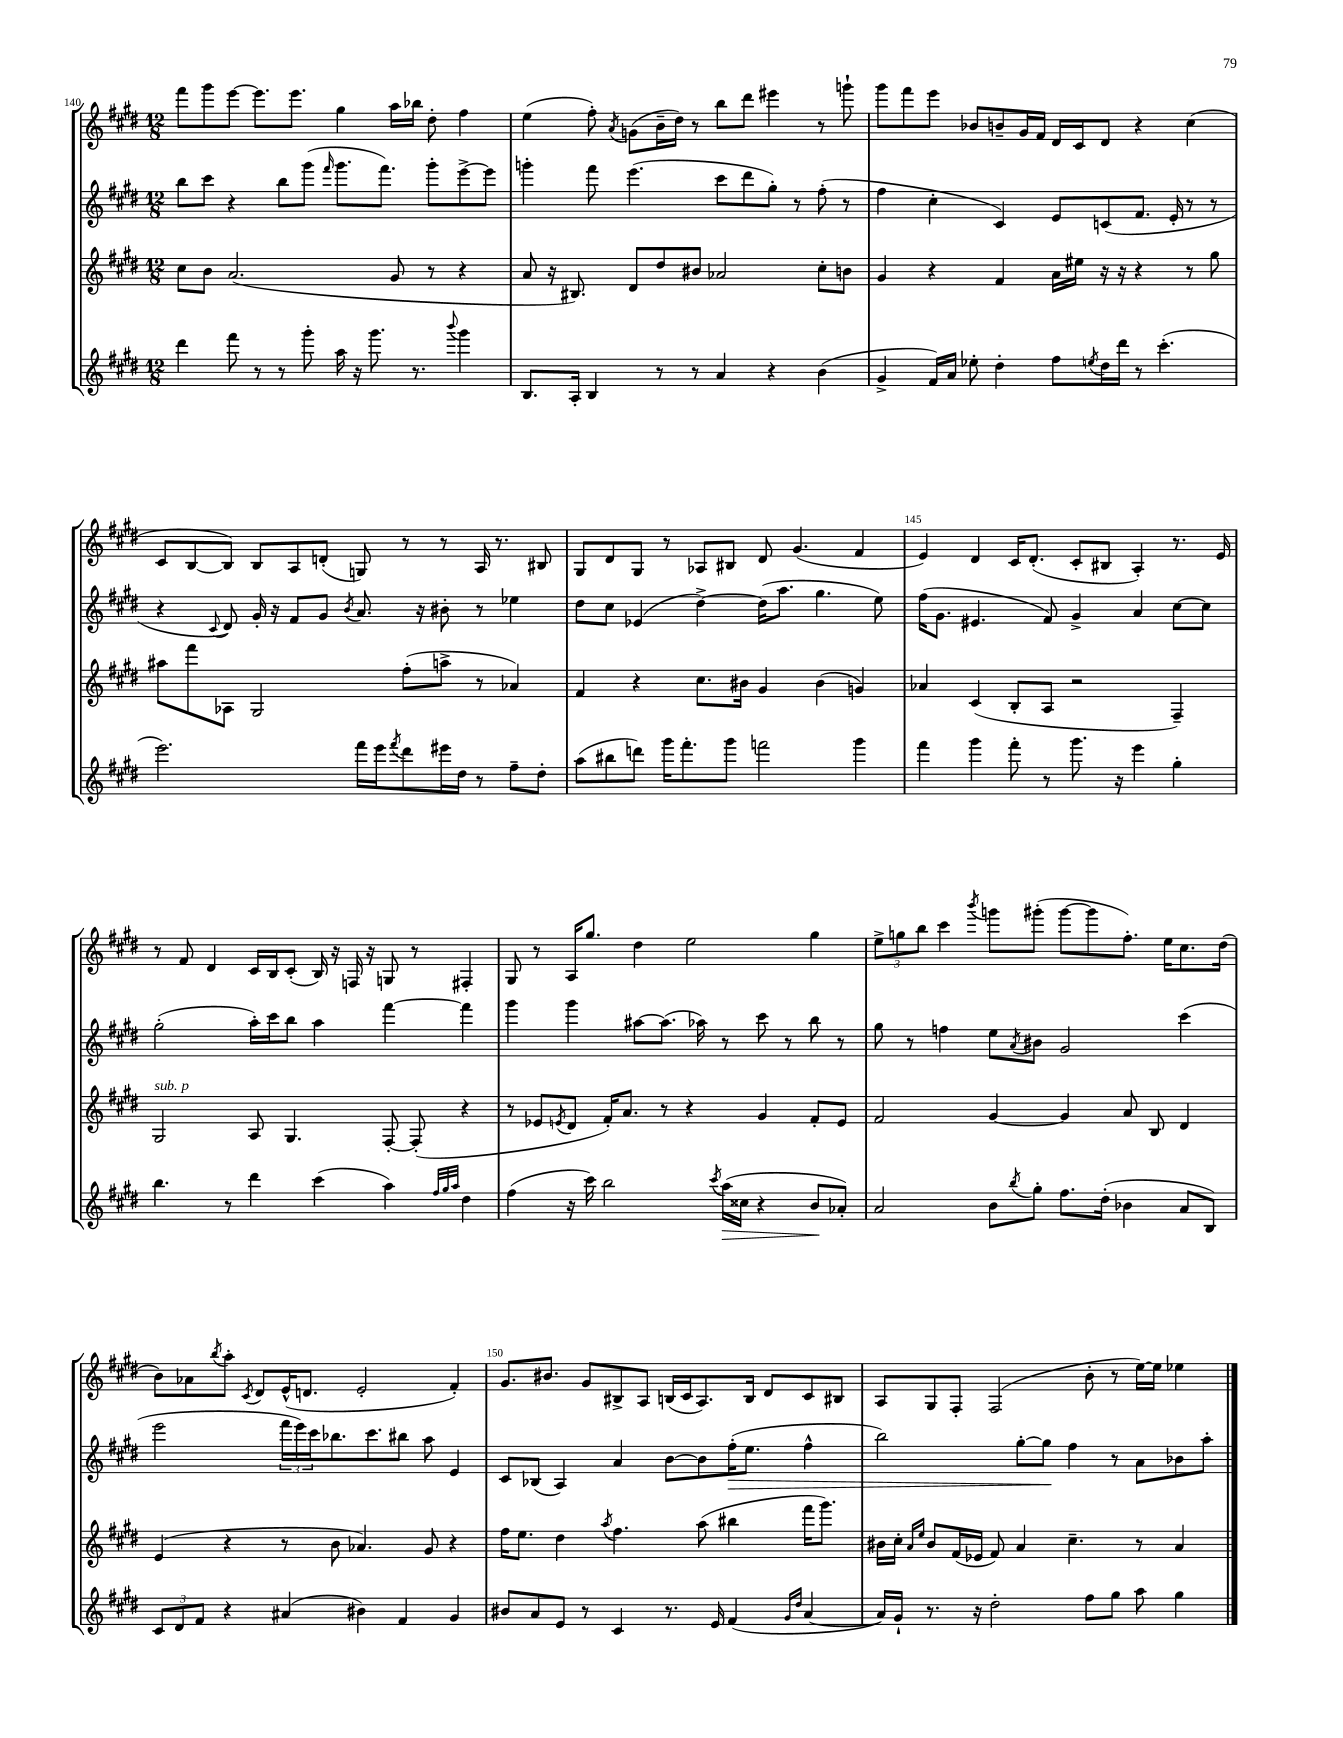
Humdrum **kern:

**kern	**kern	**kern	**kern
*staff4	*staff3	*staff2	*staff1
*clefG2	*clefG2	*clefG2	*clefG2
*k[f#c#g#d#]	*k[f#c#g#d#]	*k[f#c#g#d#]	*k[f#c#g#d#]
*M12/8	*M12/8	*M12/8	*M12/8
4ddd#\	8cc#\L	8bb\L	8fff#\L
.	8b\J	8ccc#\J	8ggg#\
8fff#\	(2.a/	4r	[8eee\J
8r	.	.	8.eee\]L
8r	.	8bb\L	.
.	.	.	8.eee\J
8ggg#'\	.	(8ggg#\J	.
.	.	16qqfff#/	.
16aa\	.	8.ggg#\L	4gg#\
16r	.	.	.
8.ggg#\	.	.	.
.	.	8.fff#\J)	.
.	8g#/	.	16aa\LL
8.r	.	.	16bb-\JJ
.	8r	8ggg#'\L	8dd#'\
8qqbbb/	.	.	.
4ggg#\	4r	[8eee^\	4ff#\
.	.	8eee\]J	.
=	=	=	=
8.B/L	8a/	4ggg'\	(4ee\
.	16r	.	.
16A'/Jk	8.B#/)	.	.
4B/	.	8fff#\	8ff#'\)
.	.	.	8qa/
.	8d#/L	(4.eee\	(8g\L
8r	8dd#/	.	16b~\L
.	.	.	16dd#\JJ)
8r	8b#/J	.	8r
4a/	2a-/	8ccc#\L	8bb\L
.	.	8ddd#\	8ddd#\J
4r	.	8gg#'\J)	4eee#\
.	.	8r	.
(4b\	8cc#'\L	(8ff#'\	8r
.	8b\J	8r	8ggg`\
=	=	=	=
4g#^/	4g#/	4ff#\	8ggg#\L
.	.	.	8fff#\
16f#/LL)	4r	4cc#'\	8eee\J
16a/JJ	.	.	.
8ee-'\	.	.	8b-/L
4dd#'\	4f#/	4c#/)	8b~/
.	.	.	16g#/L
.	.	.	16f#/JJ
8ff#\L	16a\LL	8e/L	16d#/LL
.	16ee#\JJ	.	16c#/J
8qee/	.	.	.
16dd#\L	16r	(8c/	8d#/J
16ddd#\JJ	16r	.	.
8r	4r	8.f#/J	4r
(4.ccc#'\	.	.	.
.	.	16e'/	.
.	8r	8r	(4cc#\
.	8gg#\	8r	.
=	=	=	=
2.eee\)	8aa#\L	4r	8c#/L
.	8fff#\	.	[8B/
.	.	8qqc#/	.
.	8A-\J	8d#/)	8B/]J)
.	2G#/	16g#'/	8B/L
.	.	16r	.
.	.	8f#/L	8A/
.	.	8g#/J	(8d'/J
.	.	8qb/	.
16fff#\LL	.	8.a/	8G/)
16eee\J	.	.	.
8qfff#/	.	.	.
8ddd#\	(8ff#'\L	.	8r
.	.	16r	.
16eee#\L	8aa^\J	8b#'\	8r
16dd#\JJ	.	.	.
8r	8r	8r	16A/
.	.	.	8.r
8ff#~\L	4a-/)	4ee-\	.
8dd#'\J	.	.	8B#/
=	=	=	=
(8aa\L	4f#/	8dd#\L	8G#/L
8bb#\	.	8cc#\J	8d#/
8ddd\J)	4r	(4e-/	8G#/J
16ggg#\LK	.	.	8r
8.fff#'\	.	.	.
.	8.cc#\L	[4dd#^\)	8A-/L
8ggg#\J	.	.	8B#/J
.	16b#\Jk	.	.
2fff\	4g#/	(16dd#\]LK	8d#/
.	.	8.aa\J	.
.	.	.	(4.g#/
.	(4b#\	4.gg#\	.
4ggg#\	4g/)	.	4f#/
.	.	8ee\)	.
=	=	=	=
4fff#\	4a-/	(16ff#\LK	4e/)
.	.	8.g#\J	.
4ggg#\	(4c#/	4.e#/	4d#/
8fff#'\	8B'/L	.	16c#/LK
.	.	.	(8.d#'/J
8r	8A/J	8f#/)	.
8.ggg#\	2r	4g#^/	8c#'/L
.	.	.	8B#/J
16r	.	.	.
4eee\	.	4a/	4A'/)
4gg#'\	4F#~/)	[8cc#\L	8.r
.	.	8cc#\]J	.
.	.	.	16e/
=	=	=	=
4.bb\	2G#/	(2gg#'\	8r
.	.	.	8f#/
.	.	.	4d#/
8r	.	.	.
4ddd#\	8A/	16aa'\LL)	16c#/LL
.	.	16ccc#\J	16B/J
.	4.G#/	8bb\J	(8c#'/J
(4ccc#\	.	4aa\	16B/)
.	.	.	16r
.	.	.	16F/
.	.	.	16r
4aa\)	[8F#'/	[4fff#\	8G/
.	(8F#'/]	.	8r
32qqff#/LLL	.	.	.
32qqgg#/	.	.	.
32qqaa/JJJ	.	.	.
4dd#\	4r	4fff#\]	4F#'/
=	=	=	=
(4ff#\	8r	4ggg#\	8G#/
.	8e-/L	.	8r
.	8qe/	.	.
16r	8d#/J	4ggg#\	16A/LK
16ccc#\)	.	.	8.gg#/J
2bb\	16f#'/LK)	.	.
.	8.a/J	.	.
.	.	[8aa#\L	4dd#\
.	8r	(8.aa#\]J	.
.	4r	.	2ee\
.	.	16aa-\)	.
8qccc#/	.	.	.
(16aa\LL	.	8r	.
16cc##\JJ	.	.	.
4r	4g#/	8ccc#\	.
.	.	8r	.
8b/L	8f#'/L	8bb\	4gg#\
8a-'/J)	8e/J	8r	.
=	=	=	=
2a/	2f#/	8gg#\	12ee^\L
.	.	.	12gg\
.	.	8r	.
.	.	.	12bb\J
.	.	4ff\	4ccc#\
.	.	.	8qbbb/
8b\L	[4g#/	8ee\L	8ggg\L
8qbb/	.	8qa/	.
8gg#'\J	.	8b#\J	(8ggg#'\J
8.ff#\L	4g#/]	2g#/	[8ggg#\L
.	.	.	8ggg#\]
(16dd#'\Jk	.	.	.
4b-\	8a/	.	8.ff#'\J)
.	8B/	.	.
.	.	.	16ee\LK
8a/L	4d#/	(4ccc#\	8.cc#\
8B/J)	.	.	.
.	.	.	(16dd#\Jk
=	=	=	=
12c#/L	(4e/	2eee\	8b\L)
12d#/	.	.	.
.	.	.	8a-\
12f#/J	.	.	.
.	.	.	8qbb/
4r	4r	.	8aa'\J
.	.	.	8qc#/
.	.	.	8d#/L
(4a#/	8r	24fff#\LL	(16e^^/K
.	.	24eee\)	.
.	.	.	8.d/J
.	.	24ccc#\J	.
.	8b\	8.bb-\	.
4b#\)	4.a-/)	.	2e'/
.	.	8.ccc#\	.
4f#/	.	8bb#\J	.
.	8g#/	8aa\	.
4g#/	4r	4e/	4f#'/)
=	=	=	=
8b#/L	16ff#\LK	8c#/L	8.g#/L
.	8.ee\J	.	.
8a/	.	(8B-/J	.
.	.	.	8.b#/J
8e/J	4dd#\	4A/)	.
8r	.	.	8g#/L
.	8qaa/	.	.
4c#/	4.ff#\	4a/	8B#^/
.	.	.	8A/J
8.r	.	[8b\L	(16B/LL
.	.	.	16c#/J
.	(8aa\	8b\]	8.A/)
16e/	.	.	.
(4f#/	4bb#\	(16ff#'\K	.
.	.	8.ee\J	16B/Jk
.	.	.	8d#/L
16qqg#/LL	.	.	.
16qqdd#/JJ	.	.	.
[4a/	16fff#\LK	4ff#^^\	8c#/
.	8.ggg#\J)	.	.
.	.	.	8B#/J
=	=	=	=
16a/]LL)	16b#\LL	2bb\)	8A/L
16g#`/JJ	16cc#'\JJ	.	.
.	16qqa/LL	.	.
.	16qqee/JJ	.	.
8.r	8b#/L	.	8G#/
.	(16f#/L	.	8F#'/J
16r	16e-/JJ	.	.
2dd#'\	8f#/)	.	(2F#/
.	4a/	[8gg#'\L	.
.	.	8gg#\]J	.
.	4.cc#~\	4ff#\	.
8ff#\L	.	.	8b'\
8gg#\J	.	8r	8r
8aa\	8r	8a\L	[16ee\LL)
.	.	.	16ee\]JJ
4gg#\	4a/	8b-\	4ee-\
.	.	8aa'\J	.
==	==	==	==
*-	*-	*-	*-
